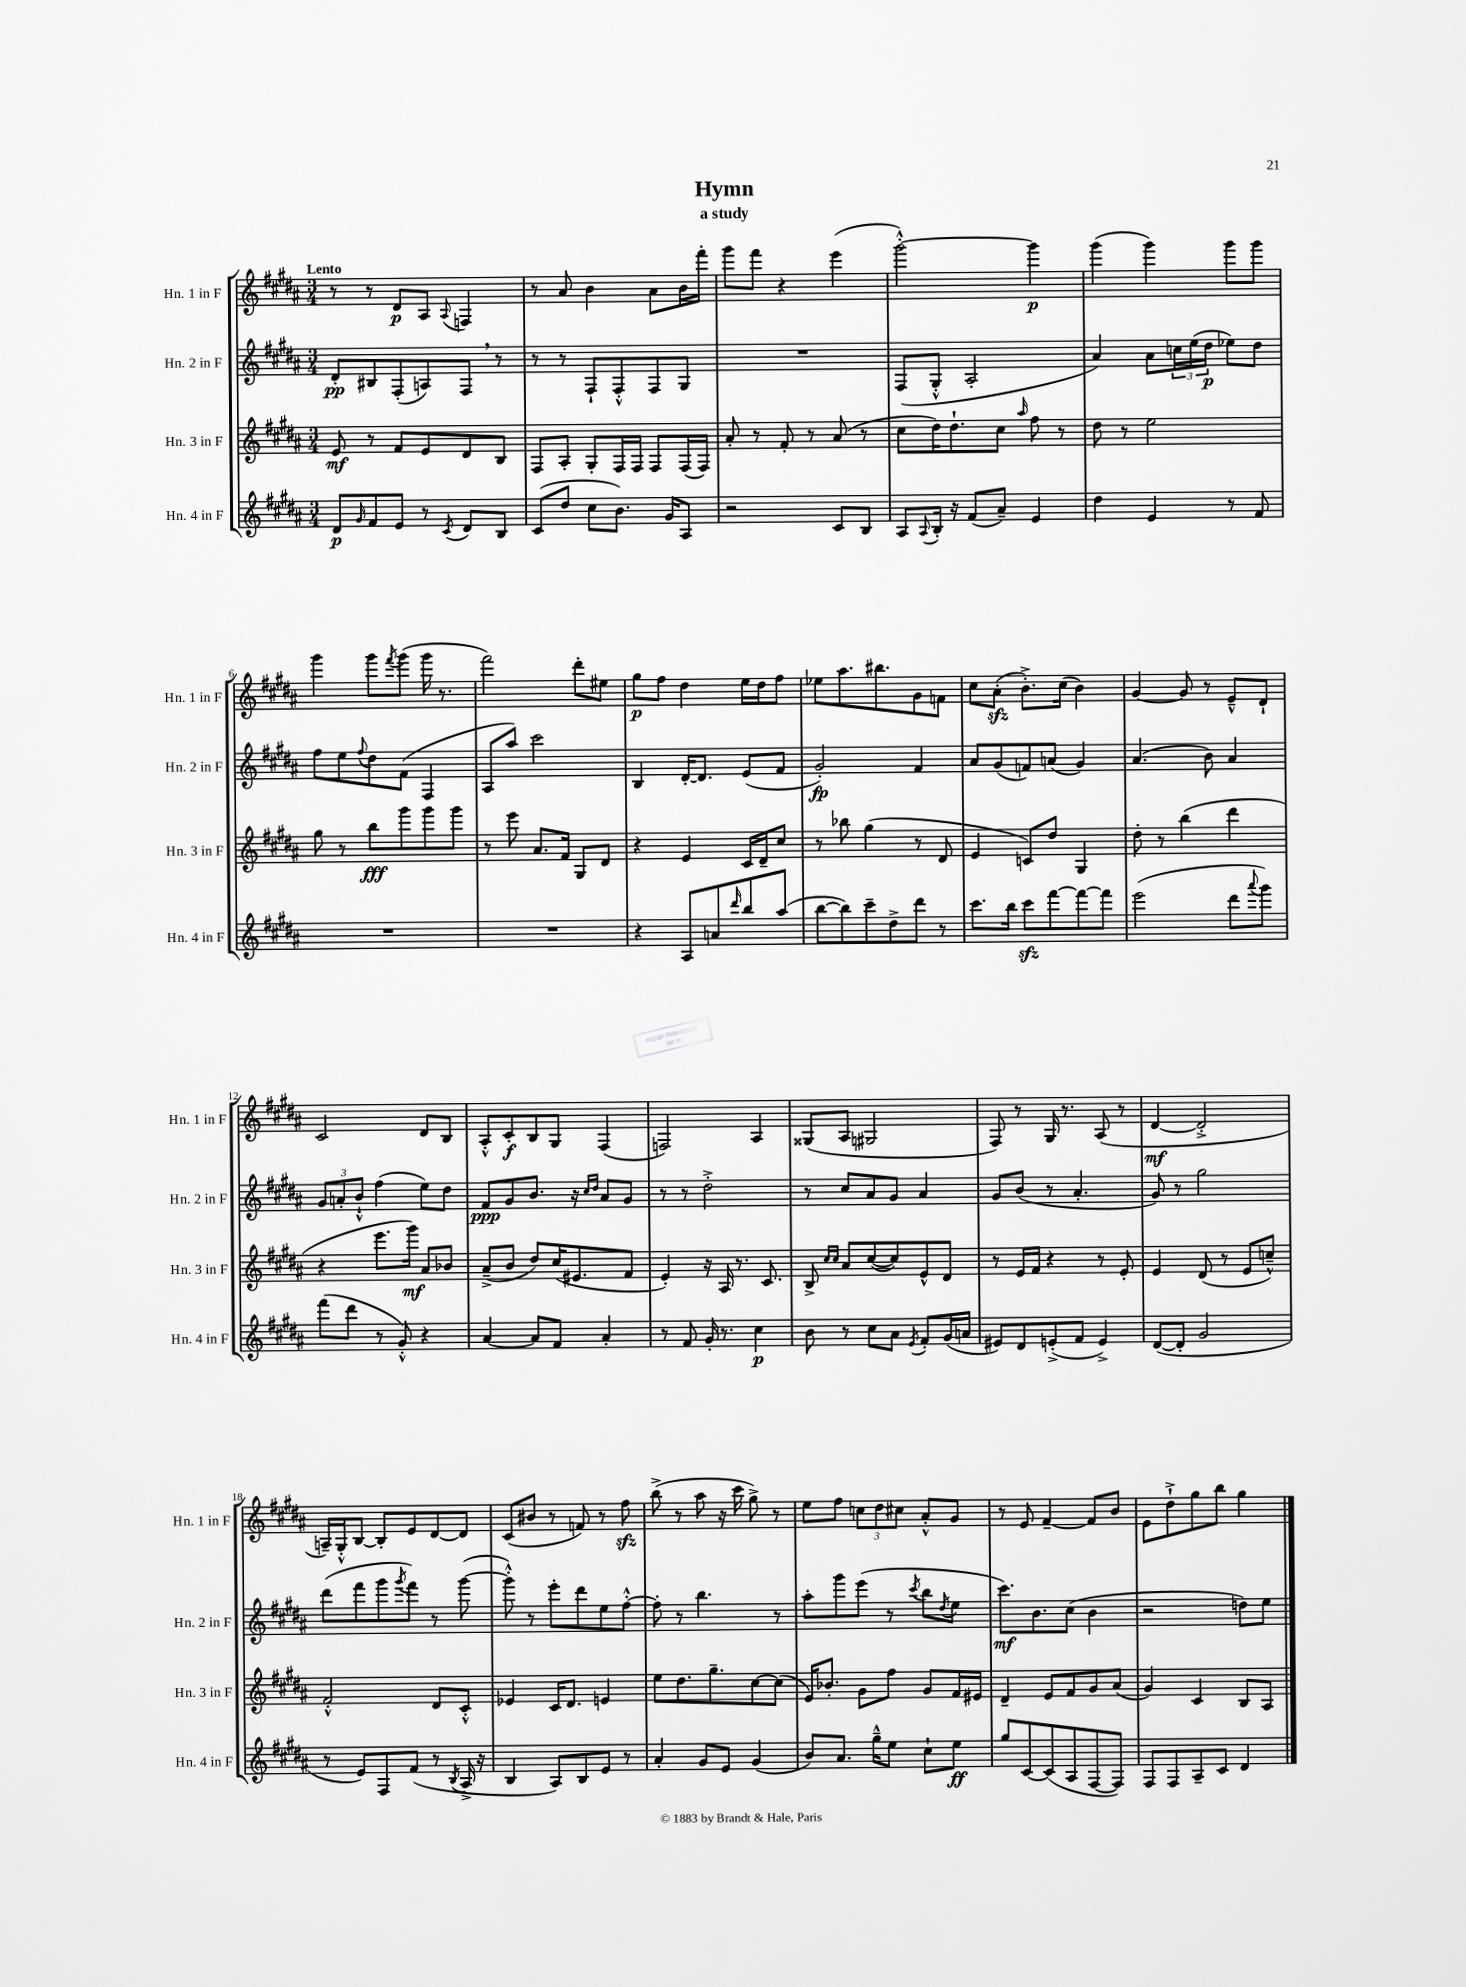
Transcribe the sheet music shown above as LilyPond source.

\header { title = "Hymn" subtitle = "a study" }
<<
\new StaffGroup <<
\new Staff = "s0" \with { instrumentName = "Hn. 1 in F" shortInstrumentName = "Hn. 1 in F" } {
    \clef treble \key b \major \numericTimeSignature \time 3/4 \tempo "Lento"
    r8 r8 dis'8\p ais8 \appoggiatura { ais8 } f4 |
    r8 ais'8 b'4 ais'8 b'16 fis'''16-. |
    gis'''8 fis'''8 r4 e'''4( |
    gis'''2~-.-^) gis'''4\p |
    gis'''4( gis'''4) gis'''8 gis'''8 |
    gis'''4 gis'''8 \acciaccatura { fis'''8 } gis'''8( gis'''16 r8. |
    fis'''2) dis'''8-. eis''8 |
    gis''8\p fis''8 dis''4 e''16 dis''16 fis''8 |
    ees''8 ais''8. bis''8. gis'8 f'8 |
    cis''8 ais'8-.\sfz( b'8.-.->) cis''16( b'4) |
    gis'4~ gis'8 r8 e'8---^ dis'8-! |
    cis'2 dis'8 b8 |
    ais8-.-^ cis'8-.\f b8 gis8 fis4( |
    f2) ais4 |
    gisis8( ais8 gis2 |
    fis8) r8 gis16 r8. ais8( r8 |
    dis'4~\mf dis'2-.-> |
    a16--) gis16-.-^ b8~ b8-. e'8 dis'8~ dis'8 |
    cis'8( bis'8 r8 f'8) r8 fis''8\sfz |
    b''8->( r8 ais''8 r16 cis'''16 gis''8->) r8 |
    e''8 fis''8 \tuplet 3/2 { c''8 dis''8 cis''8 } ais'8-.-^ gis'8 |
    r8 e'8 fis'4~-- fis'8 b'8 |
    e'8 dis''8-!-> gis''8 b''8 gis''4 \bar "|." |
}
\new Staff = "s1" \with { instrumentName = "Hn. 2 in F" shortInstrumentName = "Hn. 2 in F" } {
    \clef treble \key b \major \numericTimeSignature \time 3/4
    dis'8-.\pp bis8 fis8-.( a8) fis8 \breathe r8 |
    r8 r8 fis8-! fis8-.-^ fis8 gis8 |
    R2. |
    fis8( gis8-.-^ ais2-. |
    ais'4) ais'8 \tuplet 3/2 { c''16 e''16( dis''16\p } ees''8) dis''8 |
    fis''8 e''8 \appoggiatura { fis''8 } dis''8 fis'8( fis4 |
    ais8 ais''8) cis'''2 |
    b4 dis'16~-. dis'8. e'8( fis'8 |
    gis'2-.\fp) fis'4 |
    ais'8 gis'8( f'8) a'8( gis'4) |
    ais'4.( b'8) ais'4 |
    \tuplet 3/2 { gis'8 a'8-. b'8-!-^ } fis''4( e''8) dis''8 |
    fis'8\ppp gis'8 b'8. r16 \grace { cis''16 dis''16 } ais'8 gis'8 |
    r8 r8 dis''2-.-> |
    r8 cis''8 ais'8 gis'8 ais'4 |
    gis'8 b'8( r8 ais'4.-. |
    gis'8) r8 gis''2 |
    dis'''8( fis'''8 gis'''8 \acciaccatura { gis'''8 } fis'''8) r8 gis'''8~( |
    gis'''8-.-^) r8 e'''8-. dis'''8 e''8 fis''8~-.-^ |
    fis''8-. r8 b''4. r8 |
    ais''8-. gis'''8 e'''8( r8 \acciaccatura { cis'''8 } b''8 \acciaccatura { dis''8 } e''8 |
    cis'''8.\mf) b'8. cis''8( b'4 |
    r2 d''8) e''8 \bar "|." |
}
\new Staff = "s2" \with { instrumentName = "Hn. 3 in F" shortInstrumentName = "Hn. 3 in F" } {
    \clef treble \key b \major \numericTimeSignature \time 3/4
    e'8\mf r8 fis'8 e'8 dis'8 b8 |
    fis8 ais8-. gis8-. fis16 fis16 fis8 fis16( fis16) |
    ais'8-. r8 fis'8-. r8 ais'8( r8 |
    cis''8 dis''16) dis''8.-! cis''8 \grace { ais''16 } fis''8 r8 |
    dis''8 r8 e''2 |
    gis''8 r8 b''8\fff gis'''8 gis'''8 gis'''8 |
    r8 e'''8 ais'8. fis'16 gis8 dis'8 |
    r4 e'4 cis'16 dis'16-- cis''8 |
    r8 bes''8 gis''4( r8 dis'8 |
    e'4 c'8) dis''8 gis4 |
    dis''8-. r8 b''4( dis'''4 |
    r4 e'''8. gis'''16\mf) ais'8 bes'8 |
    ais'8--->( b'8 dis''8) cis''16( eis'8. fis'8 |
    e'4-.) r16 ais16 r8. cis'8. |
    b8-> \grace { cis''16 cis''16 } ais'8 cis''8~( cis''8) e'8-^ dis'8 |
    r8 e'16 fis'16 r4 r8 e'8-. |
    e'4 dis'8( r8 e'8 c''8---^) |
    fis'2-.-^ dis'8 cis'8-.-^ |
    ees'4 cis'16 dis'8. e'4 |
    e''8 dis''8. gis''8.-- cis''8~ cis''8( |
    e'16) bes'8.-. gis'8 fis''8 gis'8 fis'16 eis'16 |
    dis'4-- e'8 fis'8 gis'8 ais'8( |
    gis'4) cis'4 b8 ais8 \bar "|." |
}
\new Staff = "s3" \with { instrumentName = "Hn. 4 in F" shortInstrumentName = "Hn. 4 in F" } {
    \clef treble \key b \major \numericTimeSignature \time 3/4
    dis'8\p \grace { gis'16 } fis'8 e'8 r8 \acciaccatura { cis'8 } dis'8 b8 |
    cis'8( dis''8 cis''8 b'8.) gis'16 ais8 |
    r2 cis'8 b8 |
    ais8 \appoggiatura { ais8 } b16-. r16 fis'8( ais'8--) e'4 |
    dis''4 e'4 r8 fis'8 |
    R2. |
    R2. |
    r4 ais8 a'8 \grace { dis'''16 } b''8 ais''8( |
    b''8~ b''8) cis'''8-- dis''8-> dis'''8 r8 |
    cis'''8. b''16 cis'''8\sfz fis'''8~ fis'''8~ fis'''8 |
    e'''2( dis'''8 \appoggiatura { ais'''8 } gis'''8) |
    fis'''8( dis'''8 r8 gis'8-.-^) r4 |
    ais'4~ ais'8 fis'8 ais'4-. |
    r8 fis'8 gis'16-. r8. cis''4\p |
    b'8 r8 cis''8 ais'8 \acciaccatura { e'8 } fis'8-. gis'16( a'16 |
    eis'8) dis'8 e'8-.->( fis'8 e'4->) |
    dis'8~( dis'8-. gis'2 |
    r8 e'8) fis8 fis'8( r8 \acciaccatura { b8 } ais16-> r16 |
    b4 ais8) b8 e'8 r8 |
    ais'4-. gis'8 e'8 gis'4( |
    b'8) ais'8. gis''16---^ e''8 cis''8-! e''8\ff |
    gis''8 cis'8~ cis'8( ais8 fis8~ fis8) |
    fis8 fis8 ais8-- cis'8 dis'4 \bar "|." |
}
>>
>>
